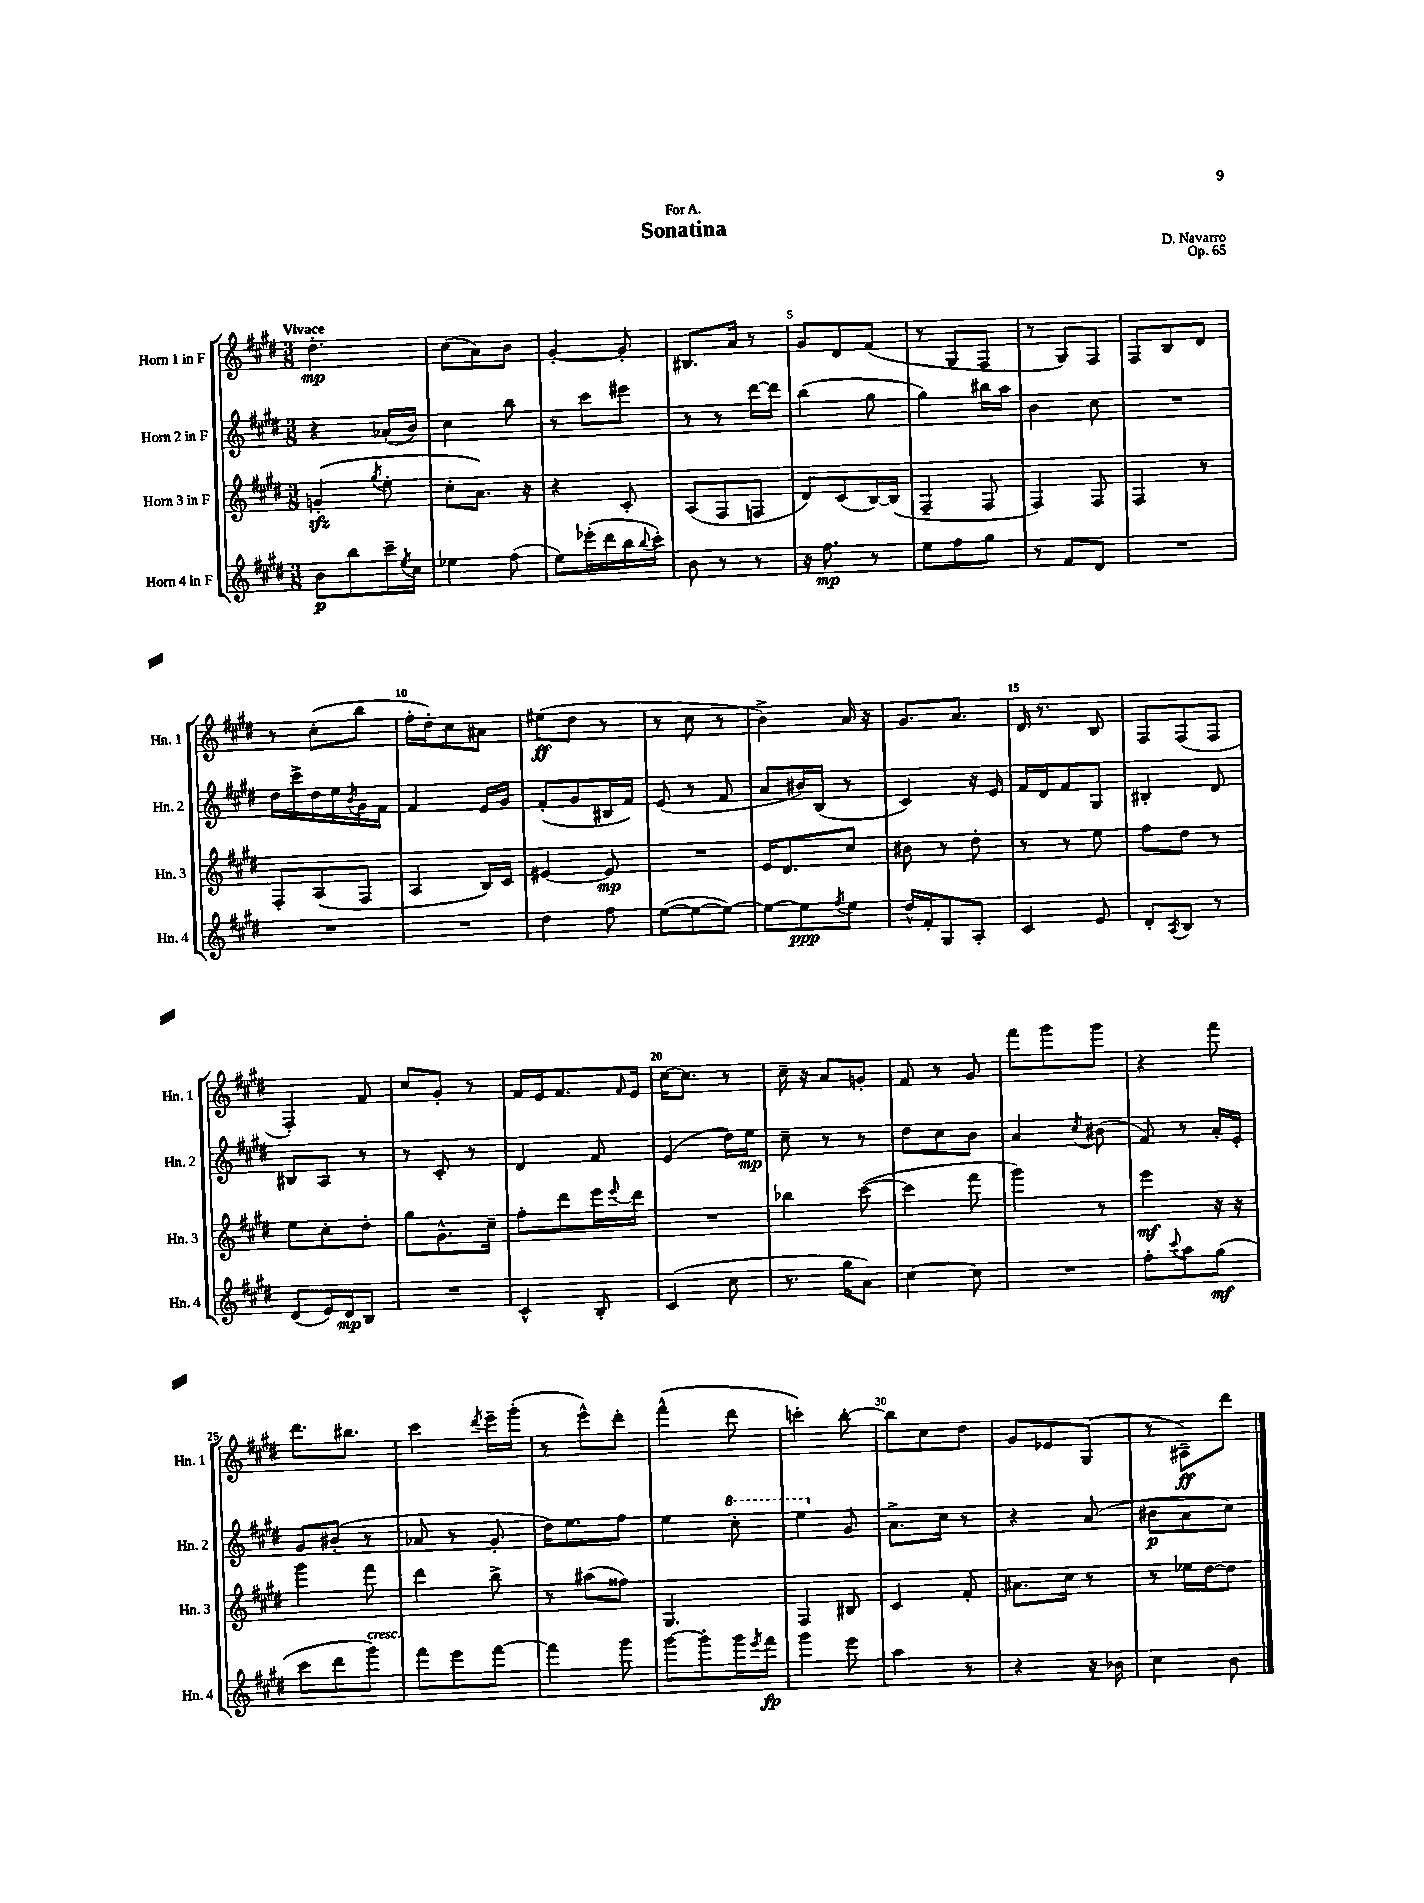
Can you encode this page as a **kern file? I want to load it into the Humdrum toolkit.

**kern	**dynam	**kern	**dynam	**kern	**dynam	**kern	**dynam
*part4	*part4	*part3	*part3	*part2	*part2	*part1	*part1
*staff4	*staff4	*staff3	*staff3	*staff2	*staff2	*staff1	*staff1
*I"Horn 4 in F	*	*I"Horn 3 in F	*	*I"Horn 2 in F	*	*I"Horn 1 in F	*
*I'Hn. 4	*	*I'Hn. 3	*	*I'Hn. 2	*	*I'Hn. 1	*
*clefG2	*	*clefG2	*	*clefG2	*	*clefG2	*
*k[f#c#g#d#]	*	*k[f#c#g#d#]	*	*k[f#c#g#d#]	*	*k[f#c#g#d#]	*
*M3/8	*	*M3/8	*	*M3/8	*	*M3/8	*
=1	=1	=1	=1	=1	=1	=1	=1
!	!	!	!	!	!	!LO:TX:a:B:t=Vivace	!
8b\L	p	(4gnzz'/	.	4r	.	4.dd#'\	mp
8bb\	.	.	.	.	.	.	.
.	.	8qgg#/	.	.	.	.	.
16ccc#~\L	.	8ee'\	.	(16a-X'/LL	.	.	.
8qee/	.	.	.	.	.	.	.
16cc#\JJ	.	.	.	16b/JJ)	.	.	.
=2	=2	=2	=2	=2	=2	=2	=2
4ee-X\	.	8cc#'\L	.	4cc#\	.	(8cc#\L	.
.	.	8.a\J)	.	.	.	8a\)	.
(8ff#\	.	.	.	8bb\	.	8b\J	.
.	.	16r	.	.	.	.	.
=3	=3	=3	=3	=3	=3	=3	=3
8ee\L)	.	4r	.	8r	.	[4g#'/	.
(16eee-X'\L	.	.	.	8ccc#\L	.	.	.
16ddd#\	.	.	.	.	.	.	.
16bb\	.	8c#'/	.	8eee#X\J	.	8g#'/]	.
8qqbb/	.	.	.	.	.	.	.
16ccc#'\JJ)	.	.	.	.	.	.	.
=4	=4	=4	=4	=4	=4	=4	=4
8b\	.	(8A/L	.	8r	.	8.B#X/L	.
8r	.	8F#/	.	8r	.	.	.
.	.	.	.	.	.	16a/Jk	.
8r	.	8Fn/J	.	[16ddd#\LL	.	8r	.
.	.	.	.	16ddd#\JJ]	.	.	.
=5	=5	=5	=5	=5	=5	=5	=5
16r	.	8d#/L)	.	(4bb\	.	8g#/L	.
8.ff#\	mp	.	.	.	.	.	.
.	.	(8c#/	.	.	.	8d#/	.
8r	.	[16B/L)	.	8gg#\	.	(8f#/J	.
.	.	(16B/JJ]	.	.	.	.	.
=6	=6	=6	=6	=6	=6	=6	=6
8ee\L	.	4F#~/	.	4gg#\)	.	8r	.
8ff#\	.	.	.	.	.	8G#/L	.
8gg#\J	.	8F#/	.	16bb#X\LL	.	8F#/J	.
.	.	.	.	16aa\JJ	.	.	.
=7	=7	=7	=7	=7	=7	=7	=7
8r	.	4F#/)	.	4b\	.	8r	.
8f#/L	.	.	.	.	.	8G#/L)	.
8d#/J	.	8F#/	.	8cc#\	.	8F#/J	.
=8	=8	=8	=8	=8	=8	=8	=8
4.r	.	4F#/	.	4.r	.	8F#/L	.
.	.	.	.	.	.	8B/	.
.	.	8r	.	.	.	8d#/J	.
!!LO:LB:g=z
=9	=9	=9	=9	=9	=9	=9	=9
4.r	.	8F#'/L	.	16dd#\LL	.	8r	.
.	.	.	.	16ccc#^\	.	.	.
.	.	(8A/	.	16dd#\	.	(8cc#'\L	.
.	.	.	.	16ee\	.	.	.
.	.	.	.	8qb/	.	.	.
.	.	8F#/J	.	16g#\	.	8bb\J	.
.	.	.	.	16f#\JJ	.	.	.
=10	=10	=10	=10	=10	=10	=10	=10
4.r	.	4A/	.	4f#/	.	16ff#'\LL	.
.	.	.	.	.	.	16dd#'\J)	.
.	.	.	.	.	.	8cc#\	.
.	.	16B/LL)	.	16e/LL	.	8a#X\J	.
.	.	16c#/JJ	.	16g#/JJ	.	.	.
=11	=11	=11	=11	=11	=11	=11	=11
4dd#\	.	[4e#X/	.	(8f#'/L	.	(8ee#X\L	ff
.	.	.	.	8g#/	.	8dd#\J	.
8ff#\	.	8e#/]	mp	16B#X/L	.	8r	.
.	.	.	.	16f#/JJ)	.	.	.
=12	=12	=12	=12	=12	=12	=12	=12
([8ee\L	.	4.r	.	(8e/	.	8r	.
8ee\_	.	.	.	8r	.	8cc#\	.
8ee\J_)	.	.	.	8f#/	.	8r	.
=13	=13	=13	=13	=13	=13	=13	=13
8ee\L_	.	16e/KL	.	8a/L	.	4b^\)	.
.	.	8.d#/	.	.	.	.	.
8ee\]	ppp	.	.	16b#X/L)	.	.	.
.	.	.	.	(16B/JJ	.	.	.
8qff#/	.	.	.	.	.	.	.
8ee\J	.	8cc#/J	.	8r	.	16a/	.
.	.	.	.	.	.	16r	.
=14	=14	=14	=14	=14	=14	=14	=14
16dd#^^/LL	.	8b#X\	.	4c#/)	.	8.g#/L	.
16f#'/J	.	.	.	.	.	.	.
8G#/	.	8r	.	.	.	.	.
.	.	.	.	.	.	8.a/J	.
8A'/J	.	8dd#'\	.	16r	.	.	.
.	.	.	.	16e/	.	.	.
=15	=15	=15	=15	=15	=15	=15	=15
4c#/	.	8r	.	16f#/LL	.	16d#/	.
.	.	.	.	16d#/J	.	8.r	.
.	.	8r	.	8f#/	.	.	.
8e/	.	8ee\	.	8G#/J	.	8B/	.
=16	=16	=16	=16	=16	=16	=16	=16
8d#'/L	.	8ff#\L	.	4B#X'/	.	8F#/L	.
8qA/	.	.	.	.	.	.	.
8B/J	.	8dd#\J	.	.	.	(8F#/	.
8r	.	8r	.	8d#/	.	8F#/J	.
!!LO:LB:g=z
=17	=17	=17	=17	=17	=17	=17	=17
(8d#/L	.	8ee\L	.	8B#X/L	.	4F#'/)	.
16e/L)	.	8cc#'\	.	8A/J	.	.	.
16d#/J	mp	.	.	.	.	.	.
8B/J	.	8dd#'\J	.	8r	.	8f#/	.
=18	=18	=18	=18	=18	=18	=18	=18
4.r	.	8gg#\L	.	8r	.	8cc#/L	.
.	.	8.g#^^\	.	8c#'/	.	8g#'/J	.
.	.	.	.	8r	.	8r	.
.	.	16cc#~\Jk	.	.	.	.	.
=19	=19	=19	=19	=19	=19	=19	=19
4c#^^/	.	8ff#'\L	.	4d#/	.	16f#/LL	.
.	.	.	.	.	.	16e/J	.
.	.	8ddd#\	.	.	.	8.f#/	.
8B'/	.	16eee\L	.	8f#/	.	.	.
.	.	8qqeee/	.	.	.	16qqf#/	.
.	.	16ddd#\JJ	.	.	.	16e/Jk	.
=20	=20	=20	=20	=20	=20	=20	=20
(4c#/	.	4.r	.	(4e/	.	[16cc#\KL	.
.	.	.	.	.	.	8.cc#\J]	.
8cc#\	.	.	.	16dd#\LL)	.	8r	.
.	.	.	.	16ee\JJ	mp	.	.
=21	=21	=21	=21	=21	=21	=21	=21
8.r	.	4bb-X\	.	8cc#~\	.	16cc#~\	.
.	.	.	.	.	.	16r	.
.	.	.	.	8r	.	8a/L	.
16gg#\KL	.	.	.	.	.	.	.
8a\J)	.	([8ccc#\	.	8r	.	8gn'/J	.
=22	=22	=22	=22	=22	=22	=22	=22
[4cc#\	.	4ccc#\]	.	8dd#\L	.	8f#/	.
.	.	.	.	8cc#\	.	8r	.
8cc#\]	.	8fff#\	.	8b\J	.	8g#/	.
=23	=23	=23	=23	=23	=23	=23	=23
4.r	.	4ggg#\)	.	4a/	.	8fff#\L	.
.	.	.	.	.	.	8ggg#\	.
.	.	.	.	8qcc#/	.	.	.
.	.	8r	.	(8b#X\	.	8ggg#\J	.
=24	=24	=24	=24	=24	=24	=24	=24
8ff#'\L	.	4eee\	mf	8f#/)	.	4r	.
8qqccc#/	.	.	.	.	.	.	.
8aa\	.	.	.	8r	.	.	.
(8gg#\J	mf	16r	.	16a'/LL	.	8fff#\	.
.	.	16r	.	16e'/JJ	.	.	.
!!LO:LB:g=z
=25	=25	=25	=25	=25	=25	=25	=25
8ccc#\L	.	4ggg#\	.	8g#/L	.	8.ddd#\L	.
8ddd#\	.	.	.	(8b#X'/J	.	.	.
.	.	.	.	.	.	8.bb#X\J	.
!LO:TX:a:i:t=cresc.	!	!	!	!	!	!	!
8ggg#\J)	.	8fff#\	.	8r	.	.	.
=26	=26	=26	=26	=26	=26	=26	=26
8fff#\L	.	4ddd#\	.	8a-X/	.	4ccc#\	.
8eee\	.	.	.	8r	.	.	.
.	.	.	.	.	.	8qddd#/	.
[8fff#\J	.	8bb^\	.	8g#'/	.	16eee~\LL	.
.	.	.	.	.	.	(16ggg#'\JJ	.
=27	=27	=27	=27	=27	=27	=27	=27
4fff#\]	.	8r	.	16dd#\KL)	.	8r	.
.	.	.	.	8.ee\	.	.	.
.	.	(8aa#X\L	.	.	.	8eee^^\L)	.
8ggg#\	.	8ff##X\J)	.	8ff#\J	.	8ddd#'\J	.
=28	=28	=28	=28	=28	=28	=28	=28
[8ggg#\L	.	4.G#/	.	4ee\	.	(4fff#^^\	.
8ggg#'\]	.	.	.	.	.	.	.
*	*	*	*	*8va	*	*	*
16ggg#\L	.	.	.	8ccc#'\	.	8ddd#\	.
8qeee/	.	.	.	.	.	.	.
16fff#\JJ	fp	.	.	.	.	.	.
=29	=29	=29	=29	=29	=29	=29	=29
4ggg#\	.	4F#/	.	4eee\	.	4cccn'\)	.
*	*	*	*	*X8va	*	*	*
8eee\	.	8B#X/	.	8g#/	.	[8bb'\	.
=30	=30	=30	=30	=30	=30	=30	=30
4aa\	.	4c#/	.	8.a^\L	.	8bb\L]	.
.	.	.	.	.	.	8cc#\	.
.	.	.	.	16cc#\Jk	.	.	.
8r	.	8f#'/	.	8r	.	8dd#\J	.
=31	=31	=31	=31	=31	=31	=31	=31
4r	.	8.a#X\L	.	4r	.	8g#/L	.
.	.	.	.	.	.	8e-X/	.
.	.	16cc#\Jk	.	.	.	.	.
16r	.	8r	.	(8a/	.	(8G#/J	.
16b-X\	.	.	.	.	.	.	.
=32	=32	=32	=32	=32	=32	=32	=32
4cc#\	.	8r	.	8b#X\L	p	8r	.
.	.	16ee-X\LL	.	8a\	.	8A#X~\L)	ff
.	.	[16dd#\J	.	.	.	.	.
8b\	.	8dd#\J]	.	8cc#\J)	.	8ddd#\J	.
==	==	==	==	==	==	==	==
*-	*-	*-	*-	*-	*-	*-	*-
